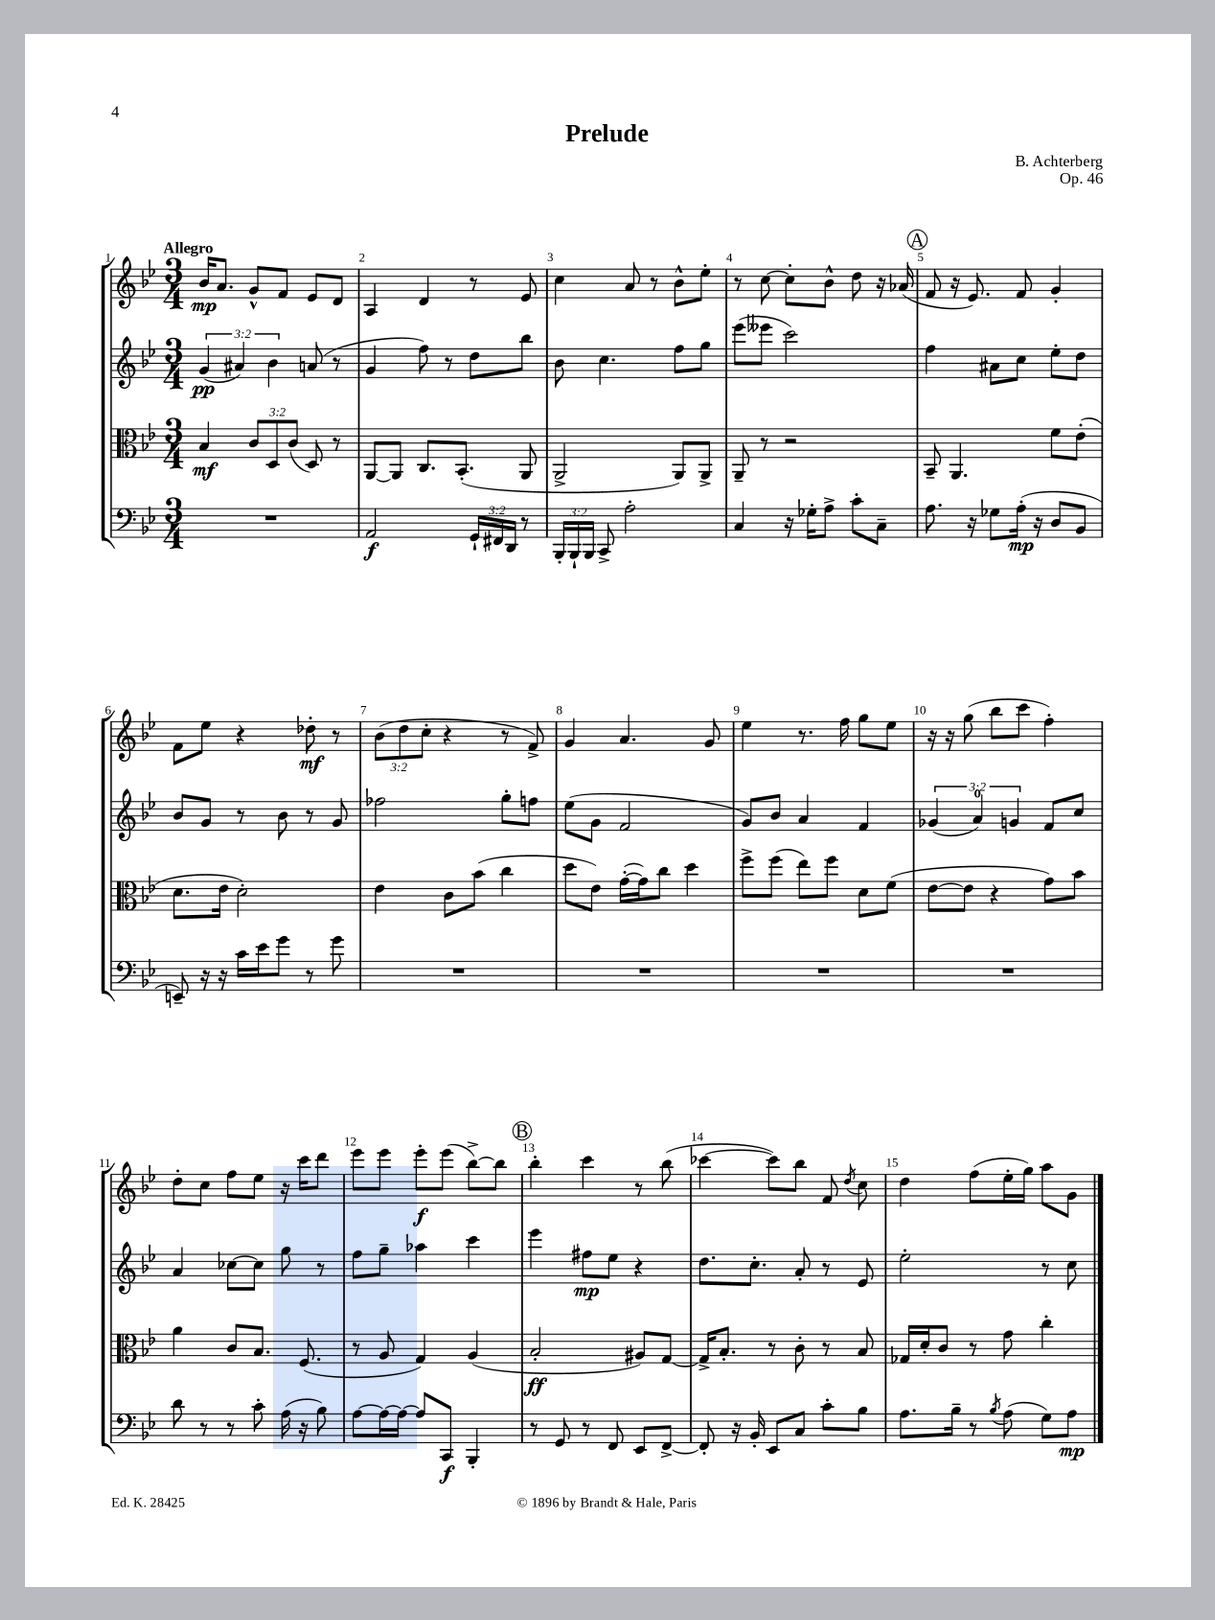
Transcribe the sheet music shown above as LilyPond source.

\header { title = "Prelude" composer = "B. Achterberg" opus = "Op. 46" }
<<
\new StaffGroup <<
\new Staff = "s0" {
    \clef treble \key bes \major \numericTimeSignature \time 3/4 \override Staff.TupletNumber.text = #tuplet-number::calc-fraction-text \tempo "Allegro"
    \autoBeamOff bes'16[\mp a'8.] g'8[-^ f'8] ees'8[ d'8] |
    a4 d'4 r8 ees'8 |
    c''4 a'8 r8 bes'8[-^ ees''8]-. |
    r8 c''8~ c''8[-. bes'8]-^ d''8 r16 aes'16( |
    \mark \markup { \circle "A" } f'8 r16 ees'8.) f'8 g'4-. |
    f'8[ ees''8] r4 des''8-.\mf r8 |
    \tuplet 3/2 { bes'8[( d''8 c''8]-. } r4 r8 f'8->) |
    g'4 a'4. g'8 |
    ees''4 r8. f''16 g''8[ ees''8] |
    r16 r16 g''8( bes''8[ c'''8] f''4-.) |
    d''8[-. c''8] f''8[ ees''8] r16 c'''16[ d'''8] |
    ees'''8[ ees'''8] ees'''8[-.\f ees'''8]( bes''8[~->) bes''8] |
    \mark \markup { \circle "B" } bes''4-. c'''4 r8 bes''8( |
    ces'''4~ ces'''8[) bes''8] f'8 \acciaccatura { d''8 } c''8 |
    d''4 f''8[( ees''16-. g''16]) a''8[ g'8] \bar "|." |
}
\new Staff = "s1" {
    \clef treble \key bes \major \numericTimeSignature \time 3/4 \override Staff.TupletNumber.text = #tuplet-number::calc-fraction-text
    \autoBeamOff \tuplet 3/2 { g'4\pp( ais'4) bes'4 } a'8( r8 |
    g'4 f''8) r8 d''8[ bes''8] |
    bes'8 c''4. f''8[ g''8] |
    ees'''8[( eeses'''8] c'''2) |
    \mark \markup { \circle "A" } f''4 ais'8[ c''8] ees''8[-. d''8] |
    bes'8[ g'8] r8 bes'8 r8 g'8 |
    fes''2 g''8[-. f''8] |
    ees''8[( g'8] f'2 |
    g'8[) bes'8] a'4 f'4 |
    \tuplet 3/2 { ges'4( a'4-0) g'4 } f'8[ c''8] |
    a'4 ces''8[~ ces''8] g''8 r8 |
    f''8[ g''8]-- aes''4 c'''4 |
    \mark \markup { \circle "B" } ees'''4 fis''8[\mp ees''8] r4 |
    d''8.[ c''8.]-. a'8-. r8 ees'8 |
    ees''2-. r8 c''8 \bar "|." |
}
\new Staff = "s2" {
    \clef alto \key bes \major \numericTimeSignature \time 3/4 \override Staff.TupletNumber.text = #tuplet-number::calc-fraction-text
    \autoBeamOff bes4\mf \tuplet 3/2 { c'8[ d8 c'8]( } d8) r8 |
    a,8[~ a,8] c8.[ bes,8.]-.( a,8 |
    a,2-> a,8[) a,8]-> |
    a,8-- r8 r2 |
    \mark \markup { \circle "A" } bes,8-- a,4. f'8[ ees'8]-.( |
    d'8.[ ees'16] d'2-.) |
    ees'4 c'8[ bes'8]( c''4 |
    d''8[ ees'8]) g'16[~-.( g'16) c''8] d''4 |
    f''8[-> f''8]( ees''8[) f''8] d'8[ f'8]( |
    ees'8[~ ees'8] r4 g'8[) bes'8] |
    a'4 c'8[ bes8.] f8.( |
    r8 a8 g4) a4( |
    \mark \markup { \circle "B" } bes2-.\ff ais8[) g8]~ |
    g16[-> bes8.]-. r8 c'8-. r8 bes8 |
    ges16[ d'16-. c'8] r8 g'8 c''4-. \bar "|." |
}
\new Staff = "s3" {
    \clef bass \key bes \major \numericTimeSignature \time 3/4 \override Staff.TupletNumber.text = #tuplet-number::calc-fraction-text
    \autoBeamOff R2. |
    a,2\f \tuplet 3/2 { g,16[-! fis,16 d,16] } r8 |
    \tuplet 3/2 { bes,,16[-. bes,,16-! bes,,16] } c,8-> a2-. |
    c4 r16 ges16[-. a8]-> c'8[-. c8]-- |
    \mark \markup { \circle "A" } a8. r16 ges8[ a16]-.\mp( r16 d8[ bes,8] |
    e,8--) r16 r16 c'16[ ees'16 g'8] r8 g'8 |
    R2. |
    R2. |
    R2. |
    R2. |
    d'8 r8 r8 c'8-. a16( r16 bes8) |
    a8[~ a16~ a16]~ a8[ c,8]\f bes,,4-. |
    \mark \markup { \circle "B" } r8 g,8 r8 f,8 ees,8[ f,8]~-> |
    f,8-. r16 bes,16-. ees,8[ c8] c'8[-. bes8] |
    a8.[ bes16]-- r8 \acciaccatura { bes8 } a8( g8[) a8]\mp \bar "|." |
}
>>
>>
\layout { \context { \Score \override BarNumber.break-visibility = ##(#f #t #t) barNumberVisibility = #all-bar-numbers-visible } }
